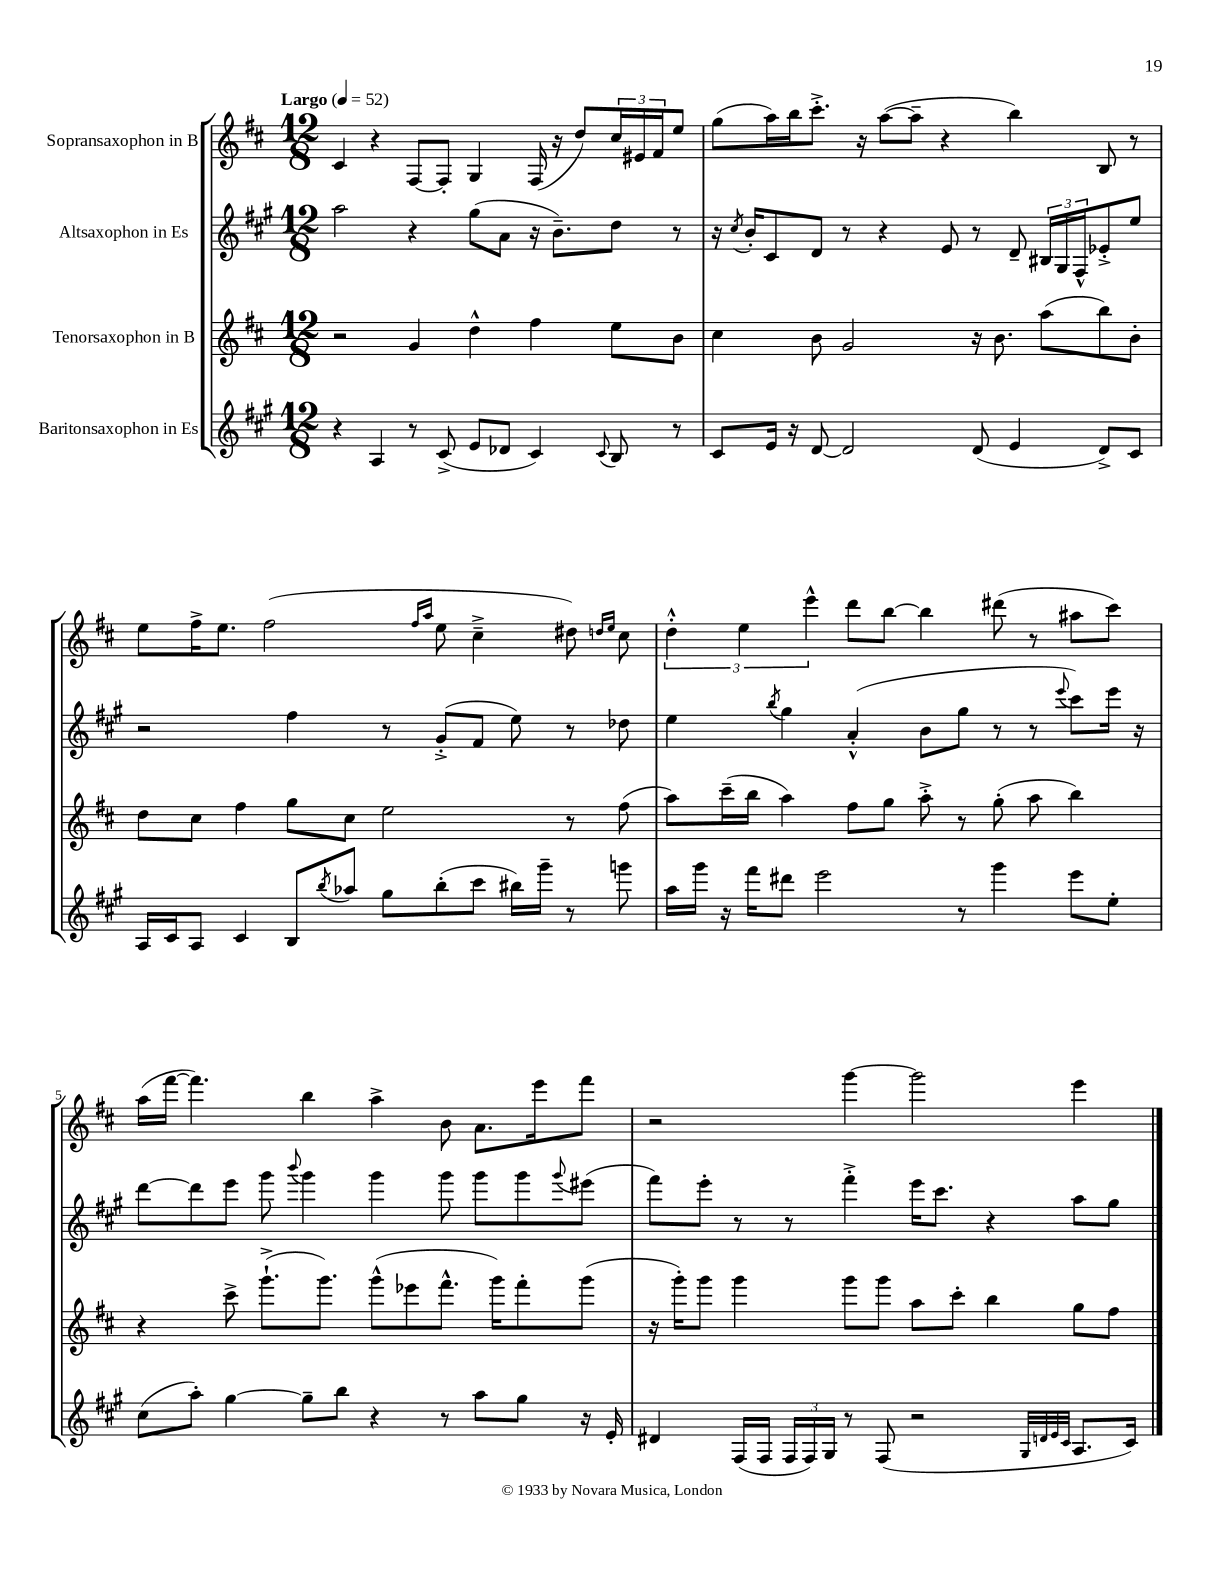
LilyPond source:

<<
\new StaffGroup <<
\new Staff = "s0" \with { instrumentName = "Sopransaxophon in B" } {
    \clef treble \key d \major \numericTimeSignature \time 12/8 \tempo "Largo" 4 = 52
    cis'4 r4 fis8~ fis8-. g4 fis16( r16 d''8) \tuplet 3/2 { cis''16 eis'16 fis'16 } e''8 |
    g''8( a''16) b''16 cis'''8.-.-> r16 a''8~( a''8-- r4 b''4) b8 r8 |
    e''8 fis''16-> e''8. fis''2( \grace { fis''16 a''16 } e''8 cis''4---> dis''8) \grace { d''16 e''16 } cis''8 |
    \tuplet 3/2 { d''4-.-^ e''4 e'''4-^ } d'''8 b''8~ b''4 dis'''8( r8 ais''8 cis'''8) |
    a''16( fis'''16~ fis'''4.) b''4 a''4-> b'8 a'8. e'''16 fis'''8 |
    r2 g'''4~ g'''2 e'''4 \bar "|." |
}
\new Staff = "s1" \with { instrumentName = "Altsaxophon in Es" } {
    \clef treble \key a \major \numericTimeSignature \time 12/8
    a''2 r4 gis''8( a'8 r16 b'8.--) d''8 r8 |
    r16 \acciaccatura { cis''8 } b'16-. cis'8 d'8 r8 r4 e'8 r8 d'8-- \tuplet 3/2 { bis16 gis16 fis16-^ } ees'8-.-> e''8 |
    r2 fis''4 r8 gis'8-.->( fis'8 e''8) r8 des''8 |
    e''4 \acciaccatura { b''8 } gis''4 a'4-.-^( b'8 gis''8 r8 r8 \appoggiatura { e'''8 } cis'''8) e'''16 r16 |
    d'''8~ d'''8 e'''8 gis'''8 \appoggiatura { b'''8 } gis'''4 gis'''4 gis'''8 gis'''8 gis'''8 \appoggiatura { gis'''8 } eis'''8( |
    fis'''8) e'''8-. r8 r8 fis'''4-.-> e'''16 cis'''8. r4 a''8 gis''8 \bar "|." |
}
\new Staff = "s2" \with { instrumentName = "Tenorsaxophon in B" } {
    \clef treble \key d \major \numericTimeSignature \time 12/8
    r2 g'4 d''4-^ fis''4 e''8 b'8 |
    cis''4 b'8 g'2 r16 b'8. a''8( b''8) b'8-. |
    d''8 cis''8 fis''4 g''8 cis''8 e''2 r8 fis''8( |
    a''8) cis'''16--( b''16 a''4) fis''8 g''8 a''8-.-> r8 g''8-.( a''8 b''4) |
    r4 cis'''8-> g'''8.-!->( g'''8.) g'''8-^( ees'''8 fis'''8.-^ g'''16) fis'''8-. g'''8( |
    r16 g'''16-.) g'''8 g'''4 g'''8 g'''8 a''8 cis'''8-. b''4 g''8 fis''8 \bar "|." |
}
\new Staff = "s3" \with { instrumentName = "Baritonsaxophon in Es" } {
    \clef treble \key a \major \numericTimeSignature \time 12/8
    r4 a4 r8 cis'8->( e'8 des'8 cis'4) \appoggiatura { cis'8 } b8 r8 |
    cis'8 e'16 r16 d'8~ d'2 d'8( e'4 d'8->) cis'8 |
    a16 cis'16 a8 cis'4 b8 \acciaccatura { b''8 } aes''8 gis''8 b''8-.( cis'''8 bis''16) gis'''16-- r8 g'''8 |
    a''16 gis'''16 r16 fis'''16 dis'''8 e'''2 r8 gis'''4 e'''8 e''8-. |
    cis''8( a''8-.) gis''4~ gis''8-- b''8 r4 r8 a''8 gis''8 r16 e'16-. |
    dis'4 fis16( fis16 \tuplet 3/2 { fis16 fis16) gis16 } r8 fis8( r2 \grace { gis32 d'32 e'32 cis'32 } a8. cis'16) \bar "|." |
}
>>
>>
\layout { \context { \Score \override BarNumber.break-visibility = ##(#f #t #t) barNumberVisibility = #(every-nth-bar-number-visible 5) } }
